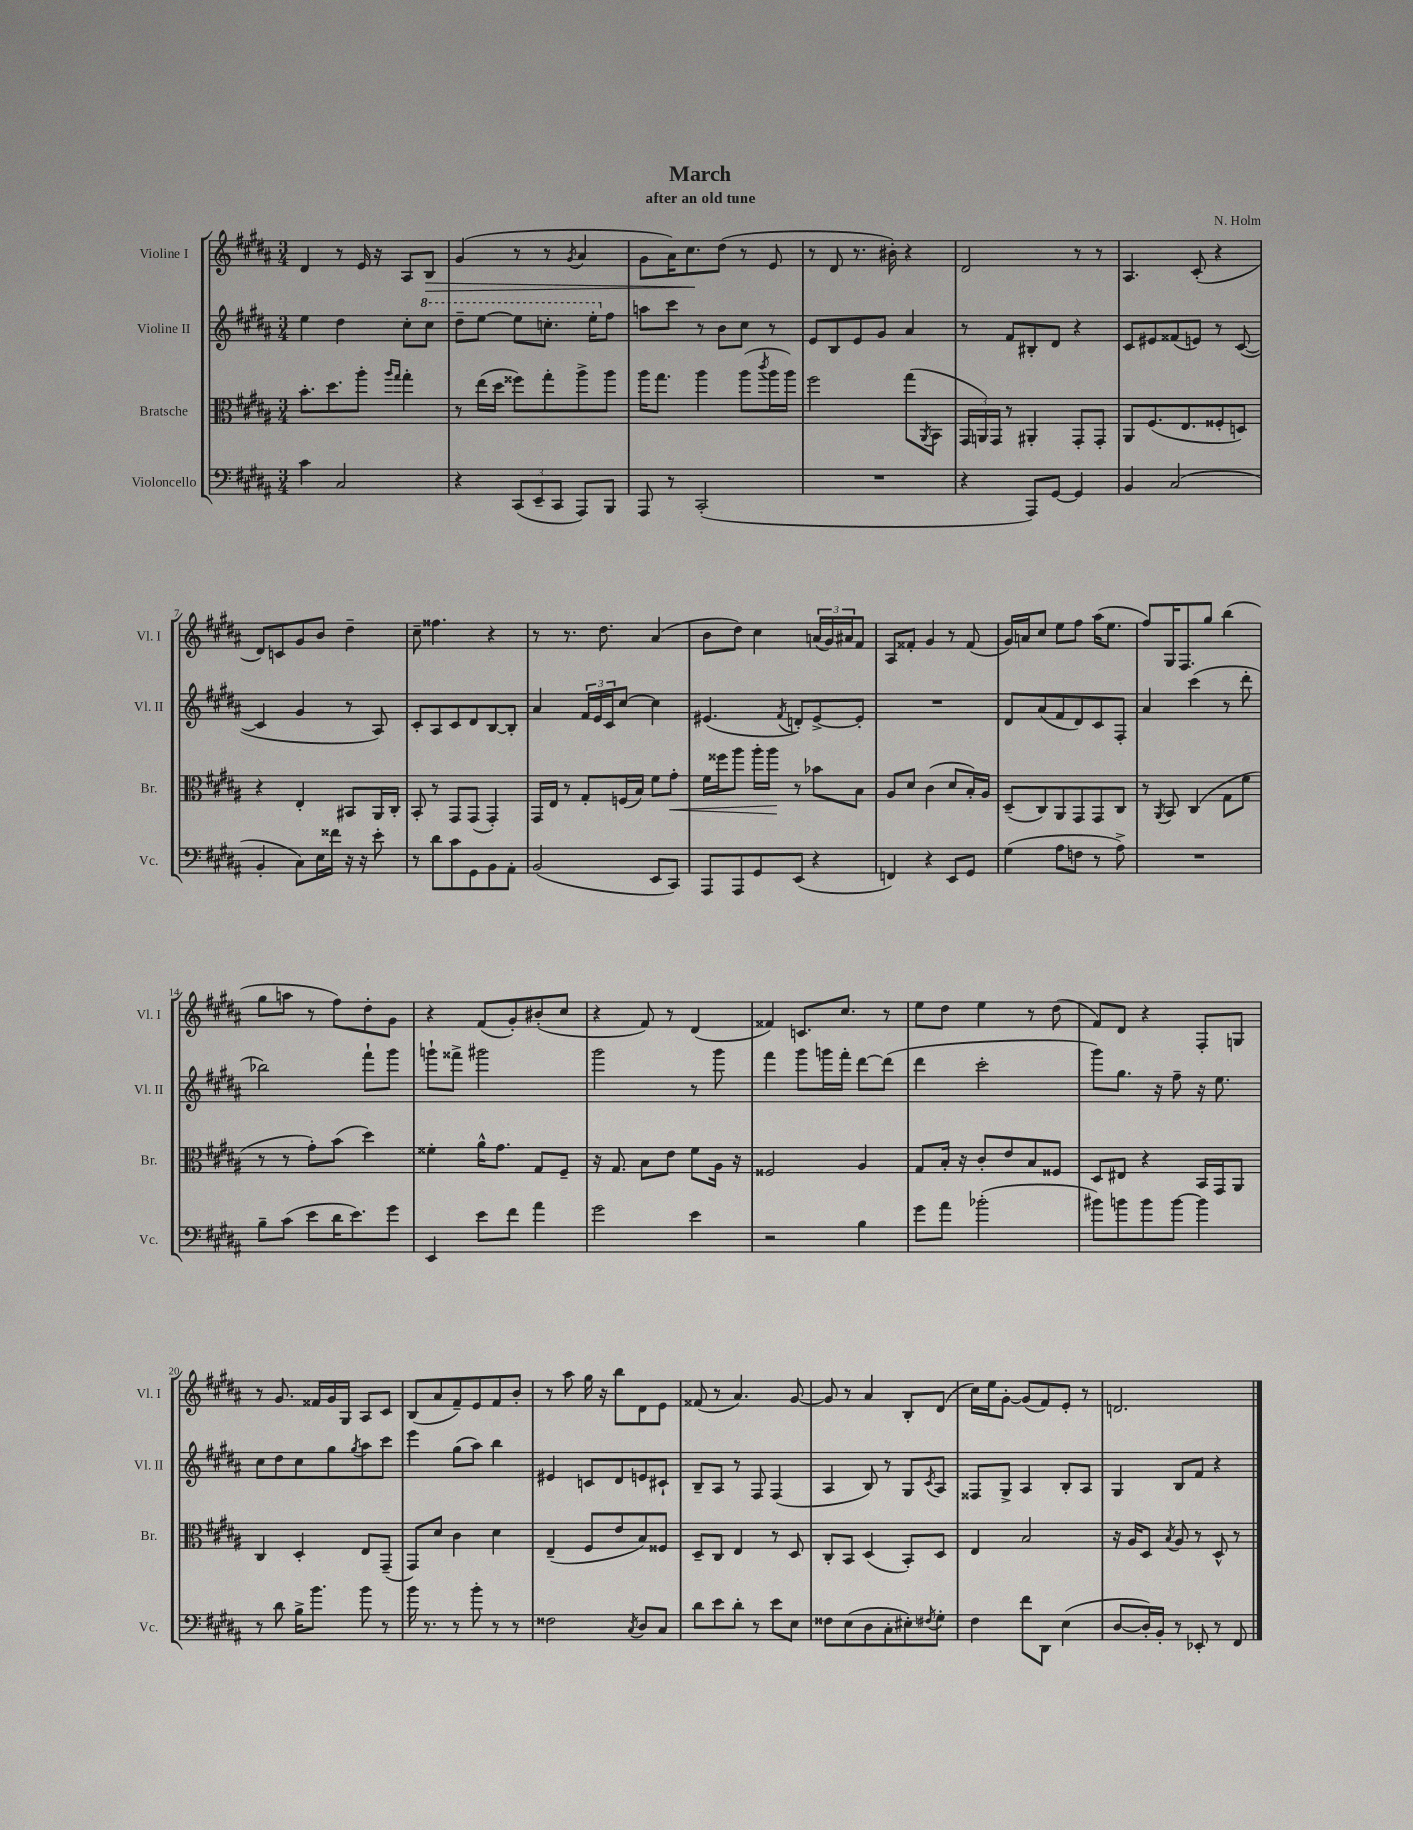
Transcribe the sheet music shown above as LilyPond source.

\header { title = "March" composer = "N. Holm" subtitle = "after an old tune" }
<<
\new StaffGroup <<
\new Staff = "s0" \with { instrumentName = "Violine I" shortInstrumentName = "Vl. I" } {
    \clef treble \key b \major \numericTimeSignature \time 3/4
    dis'4 r8 e'16 r16 ais8 b8\> |
    gis'4( r8 r8 \acciaccatura { gis'8 } ais'4 |
    gis'8 ais'16) cis''8.\! dis''8( r8 e'8 |
    r8 dis'8 r8. bis'16-.) r4 |
    dis'2 r8 r8 |
    ais4. cis'8-.( r4 |
    dis'8) c'8 gis'8 b'8 dis''4-- |
    cis''8-- fisis''4. r4 |
    r8 r8. dis''8. ais'4( |
    b'8 dis''8) cis''4 \tuplet 3/2 { a'16( gis'16) ais'16 } fis'8 |
    ais8 fisis'8-. gis'4 r8 fisis'8( |
    gis'16) a'16 cis''8 e''8 fis''8 ais''16( e''8. |
    fis''8) gis16 fis8. gis''8 b''4( |
    gis''8 a''8 r8 fis''8) dis''8-. gis'8 |
    r4 fis'8( gis'8-.) bis'8-.( cis''8 |
    r4 fis'8) r8 dis'4( |
    fisis'4) c'8. cis''8. r8 |
    e''8 dis''8 e''4 r8 dis''8( |
    fis'8) dis'8 r4 fis8-. g8 |
    r8 gis'8. fisis'16 gis'16 gis16 ais8 cis'8 |
    b8( ais'8 fis'8--) e'8 fis'8 b'8-. |
    r8 ais''8 gis''16 r16 b''8 dis'8 e'8 |
    fisis'8( r8 ais'4.) gis'8~ |
    gis'8 r8 ais'4 b8-. dis'8( |
    cis''16) e''16 gis'8~-. gis'8( fis'8) e'8-. r8 |
    d'2. \bar "|." |
}
\new Staff = "s1" \with { instrumentName = "Violine II" shortInstrumentName = "Vl. II" } {
    \clef treble \key b \major \numericTimeSignature \time 3/4
    e''4 dis''4 cis''8-. \ottava #1 cis'''8 |
    dis'''8-- e'''8~ e'''8 c'''8.-. e'''16-. \ottava #0 fis''8 |
    a''8 cis'''8 r8 b'8 cis''8 r8 |
    e'8 b8 e'8 gis'8 ais'4 |
    r8 fis'8 bis8-. dis'8 r4 |
    cis'8 eis'8 fisis'8( e'8) r8 cis'8~( |
    cis'4 gis'4 r8 ais8) |
    cis'8-. ais8 cis'8 dis'8 b8~ b8-. |
    ais'4 \tuplet 3/2 { fis'16 e'16 cis'16 } cis''8~ cis''4 |
    eis'4.( \acciaccatura { fis'8 } d'8-.) eis'8~-> eis'8-. |
    R2. |
    dis'8 ais'8( fis'8 dis'8) cis'8 fis8-. |
    ais'4 cis'''4( r8 dis'''8-. |
    bes''2) fis'''8-! gis'''8 |
    g'''8-! fisis'''8-> gis'''2 |
    gis'''2 r8 gis'''8 |
    fis'''4 gis'''8 g'''16 fis'''16-. dis'''8~ dis'''8( |
    dis'''4 cis'''2-. |
    gis'''8) gis''8. r16 fis''8-- r16 e''8. |
    cis''8 dis''8 cis''8 gis''8 \acciaccatura { gis''8 } ais''8 cis'''8 |
    e'''4 gis''8( ais''8) b''4 |
    eis'4 c'8 dis'8 e'8 cis'8-! |
    b8-- ais8 r8 fis8 fis4( |
    ais4 b8) r8 gis8 \acciaccatura { cis'8 } ais8 |
    fisis8 gis8-> ais4 b8-. ais8 |
    gis4 b8 fis'8 r4 \bar "|." |
}
\new Staff = "s2" \with { instrumentName = "Bratsche" shortInstrumentName = "Br." } {
    \clef alto \key b \major \numericTimeSignature \time 3/4
    b'8.-. dis''8. ais''8-. \grace { ais''16 gis''16 } gis''4-. |
    r8 e''16( dis''16 fisis''8) gis''8-. ais''8-> ais''8 |
    ais''16 gis''8. ais''4 ais''8( \acciaccatura { cis'''8 } ais''16 ais''16) |
    fis''2 gis''8( \acciaccatura { ais,8 } b,8 |
    \tuplet 3/2 { gis,16 a,16) gis,16 } r8 ais,4-. gis,8-. gis,8-. |
    ais,8 fis8.( e8. fisis8-. d8) |
    r4 e4-. bis,8 ais,16 cis16-. |
    b,8-. r8 gis,8 gis,8( gis,4-.) |
    gis,16 e16 r8 gis8-. f16( b16) fis'8 gis'8-.\< |
    fis'16 fisis''16 ais''8 ais''16-. ais''16\! r8 bes'8 b8 |
    ais8 dis'8 cis'4( dis'8 b16-.) ais16 |
    dis8--( cis8) ais,8 gis,8 gis,8 cis8 |
    r8 \acciaccatura { ais,8 } b,8 cis4( gis8 fis'8 |
    r8 r8 gis'8-.) b'8( dis''4) |
    fisis'4-. ais'16-^ gis'8. gis8 fis8-- |
    r16 gis8. b8 e'8 fis'8 ais16 r16 |
    fisis2 ais4 |
    gis8 b16-. r16 cis'8-. e'8 b8 fisis8 |
    dis8 eis8 r4 b,16 gis,16 ais,8 |
    cis4 dis4-. e8 gis,8--( |
    gis,8) dis'8 cis'4 dis'4 |
    e4--( fis8 e'8 b8) fisis8 |
    dis8-- cis8 e4 r8 dis8 |
    cis8-. b,8 dis4( b,8-.) dis8 |
    e4 b2 |
    r16 ais16 dis8 \acciaccatura { b8 } ais8 r8 dis8-^ r8 \bar "|." |
}
\new Staff = "s3" \with { instrumentName = "Violoncello" shortInstrumentName = "Vc." } {
    \clef bass \key b \major \numericTimeSignature \time 3/4
    cis'4 cis2 |
    r4 \tuplet 3/2 { cis,8( e,8-- cis,8 } ais,,8) b,,8 |
    ais,,8 r8 cis,2-.( |
    R2. |
    r4 ais,,8) gis,8~ gis,4 |
    b,4 cis2( |
    b,4-. cis8) e16 fisis'16 r16 r16 e'8-. |
    r8 dis'8 cis'8 gis,8 b,8 ais,8-. |
    b,2( e,8 cis,8) |
    ais,,8 ais,,8 gis,8 e,8( r4 |
    f,4) r4 e,8 gis,8 |
    gis4( ais8 f8 r8 ais8->) |
    R2. |
    b8-- cis'8( e'8 dis'16 e'8.) gis'8 |
    e,4 e'8 fis'8 ais'4 |
    gis'2 e'4 |
    r2 b4 |
    gis'8 ais'8 bes'2-.( |
    bis'8) b'8 b'8 b'8~ b'4 |
    r8 dis'8 b16-> b'8. b'8 r8 |
    b'16 r8. r8 b'8-. r8 r8 |
    fisis2 \acciaccatura { cis8 } dis8 cis8 |
    dis'8 e'8 dis'8-. r8 e'8 e8 |
    fisis8 e8( dis8 cis8-. eis8-.) \acciaccatura { fis8 } gis8-. |
    fis4 fis'8 dis,8 e4( |
    dis8~ dis16-.) b,16-. r8 ees,8-. r8 fis,8 \bar "|." |
}
>>
>>
